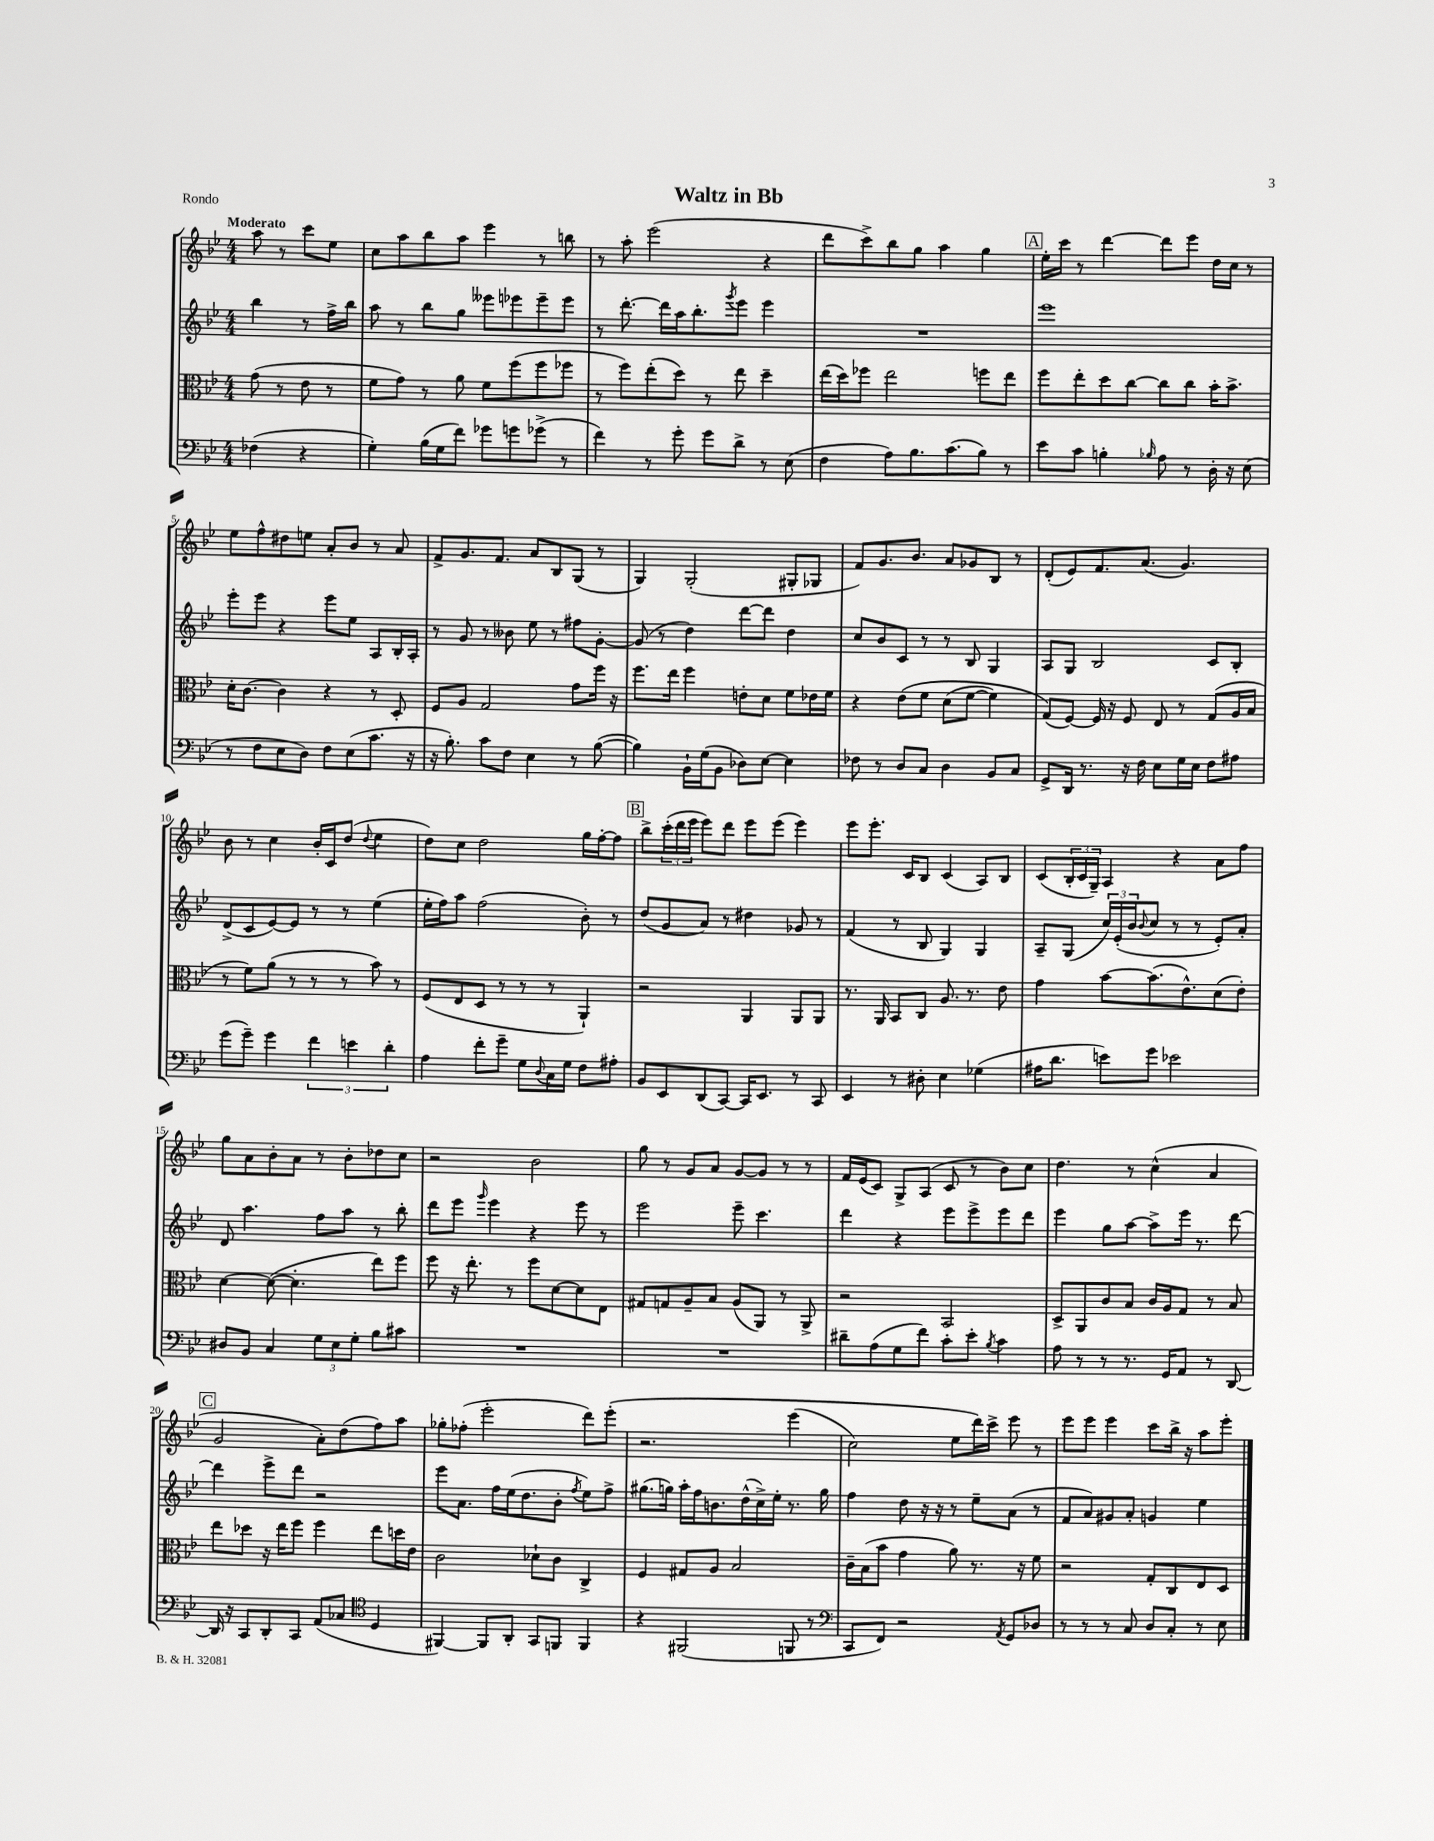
\header { title = "Waltz in Bb" piece = "Rondo" }
<<
\new StaffGroup <<
\new Staff = "s0" {
    \clef treble \key bes \major \numericTimeSignature \time 4/4 \partial 2 \tempo "Moderato"
    a''8 r8 c'''8 ees''8 |
    c''8 a''8 bes''8 a''8 ees'''4 r8 b''8 |
    r8 a''8-. ees'''2( r4 |
    d'''8 c'''8->) bes''8 g''8 a''4 g''4 |
    \mark \markup { \box "A" } ees''16-. c'''16 r8 d'''4~ d'''8 ees'''8 d''16 c''16 r8 |
    ees''8 f''8-^ dis''8 e''8 a'8-. bes'8 r8 a'8 |
    f'8-> g'8. f'8. a'8 bes8 g8( r8 |
    g4) g2-.( gis8-. ges8 |
    f'8) g'8. bes'8. a'8 ges'8 bes8 r8 |
    d'8-.( ees'8) f'8. a'8.( g'4.) |
    bes'8 r8 c''4 bes'16-. c'16 d''8( \appoggiatura { d''8 } ees''4 |
    d''8) c''8 d''2 g''16 f''16~-. f''8 |
    \mark \markup { \box "B" } bes''8-> \tuplet 3/2 { c'''16-.( d'''16 ees'''16 } ees'''8) d'''8 ees'''8 ees'''8( ees'''4) |
    ees'''8 ees'''8.-. c'16 bes8 c'4( a8) bes8 |
    c'8( \tuplet 3/2 { bes16-. c'16 g16--) } a4 r4 a'8 f''8 |
    g''8 a'8 bes'8-. a'8 r8 bes'8-. des''8 c''8 |
    r2 bes'2 |
    g''8 r8 g'8 a'8 g'8~ g'8 r8 r8 |
    f'16 ees'16( c'8) g8-> a8( c'8 r8 bes'8) c''8 |
    d''4. r8 c''4-^( a'4 |
    \mark \markup { \box "C" } g'2 a'8-.) d''8( f''8) a''8 |
    ges''8-. fes''8-.( ees'''2-. d'''8) ees'''8-.\( |
    r2. ees'''4( |
    c''2) ees''8 d'''16\) c'''16-> ees'''8 r8 |
    ees'''8 ees'''8 ees'''4 c'''8 bes''16-> r16 a''8 ees'''8-. \bar "|." |
}
\new Staff = "s1" {
    \clef treble \key bes \major \numericTimeSignature \time 4/4 \partial 2
    bes''4 r8 f''16-> bes''16 |
    a''8 r8 bes''8 g''8 eeses'''8 ees'''8 ees'''8-- ees'''8 |
    r8 d'''8.~-. d'''16 a''16 bes''8.-. \acciaccatura { g'''8 } ees'''8 ees'''4 |
    R1 |
    \mark \markup { \box "A" } ees'''1 |
    ees'''8-. ees'''8 r4 ees'''8 ees''8 a8 bes16-. a16-. |
    r8 g'8 r8 beses'8 ees''8 r8 fis''8 g'8~-. |
    g'8( r8 d''4) d'''8~ d'''8 d''4 |
    c''8 bes'8 c'8 r8 r8 bes8 g4 |
    a8 g8 bes2 c'8 bes8-. |
    d'8->( c'8 ees'8~) ees'8 r8 r8 ees''4( |
    ees''16-. f''16) a''8 f''2( bes'8-.) r8 |
    \mark \markup { \box "B" } d''8( g'8 a'8) r8 dis''4 ges'8 r8 |
    f'4( r8 bes8 g4) g4 |
    a8-- g8( \tuplet 3/2 { c''16) ees'16-.( bes'16 } \appoggiatura { bes'8 } c''8 r8 r8 ees'8-.) a'8-. |
    d'8 a''4. f''8 a''8 r8 bes''8-. |
    d'''8 ees'''8 \grace { g'''16 } ees'''4 r4 ees'''8 r8 |
    ees'''2 ees'''8-- c'''4. |
    d'''4 r4 ees'''8 ees'''8-> ees'''8 d'''8 |
    ees'''4 g''8 a''8~ a''8-> ees'''16 r8. d'''8~ |
    \mark \markup { \box "C" } d'''4 ees'''8-> d'''8 r2 |
    ees'''8 a'8. f''16 ees''16( d''8. bes'8-. \acciaccatura { f''8 } ees''8) f''8-> |
    gis''8.( g''16) a''16-. f''16 b'8. d''16-^( c''16->) ees''16-. r8. g''16 |
    f''4 d''8 r16 r16 r8 ees''8-- a'8( r8 |
    f'8 a'8) gis'8 a'8-. g'4 ees''4 \bar "|." |
}
\new Staff = "s2" {
    \clef alto \key bes \major \numericTimeSignature \time 4/4 \partial 2
    g'8( r8 ees'8 r8 |
    f'8 g'8) r8 a'8 f'8 f''8( f''8 fes''8 |
    r8 f''8) ees''8-.( d''8) r8 ees''8 d''4-- |
    ees''16( d''16) fes''8 ees''2 f''8 ees''8 |
    \mark \markup { \box "A" } f''8 ees''8-. d''8 c''8~ c''8 c''8 bes'16-. bes'8.-> |
    d'16-. c'8.~ c'4 r4 r8 d8-. |
    f8 a8 g2 g'8 f''16 r16 |
    f''8. ees''16 f''4 e'8-. d'8 f'8 ees'16 f'16 |
    r4 ees'8\( f'8 d'8( f'8~ f'4) |
    g8(\) f8~) f16 r16 f8 ees8 r8 g8( a16 bes16 |
    r8 f'8) a'8( r8 r8 r8 bes'8) r8 |
    f8( ees8 d8 r8 r8 r8 a,4-!) |
    \mark \markup { \box "B" } r2 a,4 a,8 a,8 |
    r8. a,16 bes,8 c8 a8. r8. ees'8 |
    g'4 bes'8~ bes'8.( ees'8.-^) d'8( ees'8-.) |
    d'4~ d'8~( d'4.-. ees''8) f''8 |
    f''8 r16 ees''8.-. r8 f''8 d'8~ d'8 ees8 |
    gis8 g8 a8-- bes8 a8( a,8) r8 a,8-> |
    r2 bes,2 |
    d8-> a,8 c'8 bes8 c'16 a16 g8 r8 bes8 |
    \mark \markup { \box "C" } ees''8 des''8 r16 ees''16 f''8 f''4 ees''8 d''16 ees'16 |
    c'2 des'8-! c'8 c4-> |
    f4 gis8 a8 bes2 |
    c'16-- bes16( bes'8 g'4 a'8) r8. r16 f'8 |
    r2 g8-. c8 ees8 d8 \bar "|." |
}
\new Staff = "s3" {
    \clef bass \key bes \major \numericTimeSignature \time 4/4 \partial 2
    fes4( r4 |
    g4-.) bes16( g16 f'8) ges'8 g'8 ges'8->( r8 |
    f'4) r8 g'8-. g'8 d'8-> r8 ees8( |
    f4 a8) bes8. c'8.( bes8) r8 |
    \mark \markup { \box "A" } ees'8 c'8 b4-. \grace { bes16 } a8 r8 d16-. r16 ees8( |
    r8 f8 ees8 d8) f8 ees8( c'8. r16 |
    r16 bes8.-.) c'8 f8 ees4 r8 bes8~( |
    bes4) bes,16-! g16( bes,8 des8) ees8~ ees4 |
    fes8 r8 d8 c8 d4 bes,8 c8 |
    g,8-> d,16 r8. r16 f16 ees8 g16 ees16 f8 ais8 |
    g'8( g'8--) g'4 \tuplet 3/2 { f'4 e'4 d'4-. } |
    a4 f'8-. g'8-- g8 \appoggiatura { d8 } c16 g16 f8 ais8-. |
    \mark \markup { \box "B" } bes,8 ees,8 d,8( c,8~) c,16 ees,8. r8 c,8 |
    ees,4 r8 dis8-. ees4 ges4( |
    ais16 d'8. e'8) g'8 ees'2 |
    dis8 bes,8 c4 \tuplet 3/2 { g8 ees8 g8-. } bes8 cis'8 |
    R1 |
    R1 |
    dis'8-- a8( g8 f'8) c'8-. ees'8-. \acciaccatura { bes8 } c'4 |
    a8 r8 r8 r8. g,16 a,8 r8 d,8~ |
    \mark \markup { \box "C" } d,16 r16 c,8 d,8-. c,8 a,8( ces8 \clef tenor d4 |
    fis,4~) fis,8 a,8-. g,8 f,8 f,4 |
    r4 fis,2( f,8 r8 |
    \clef bass c,8 f,8) r2 \acciaccatura { a,8 } g,8 des8 |
    r8 r8 r8 c8 d8 c8-. r8 ees8 \bar "|." |
}
>>
>>
